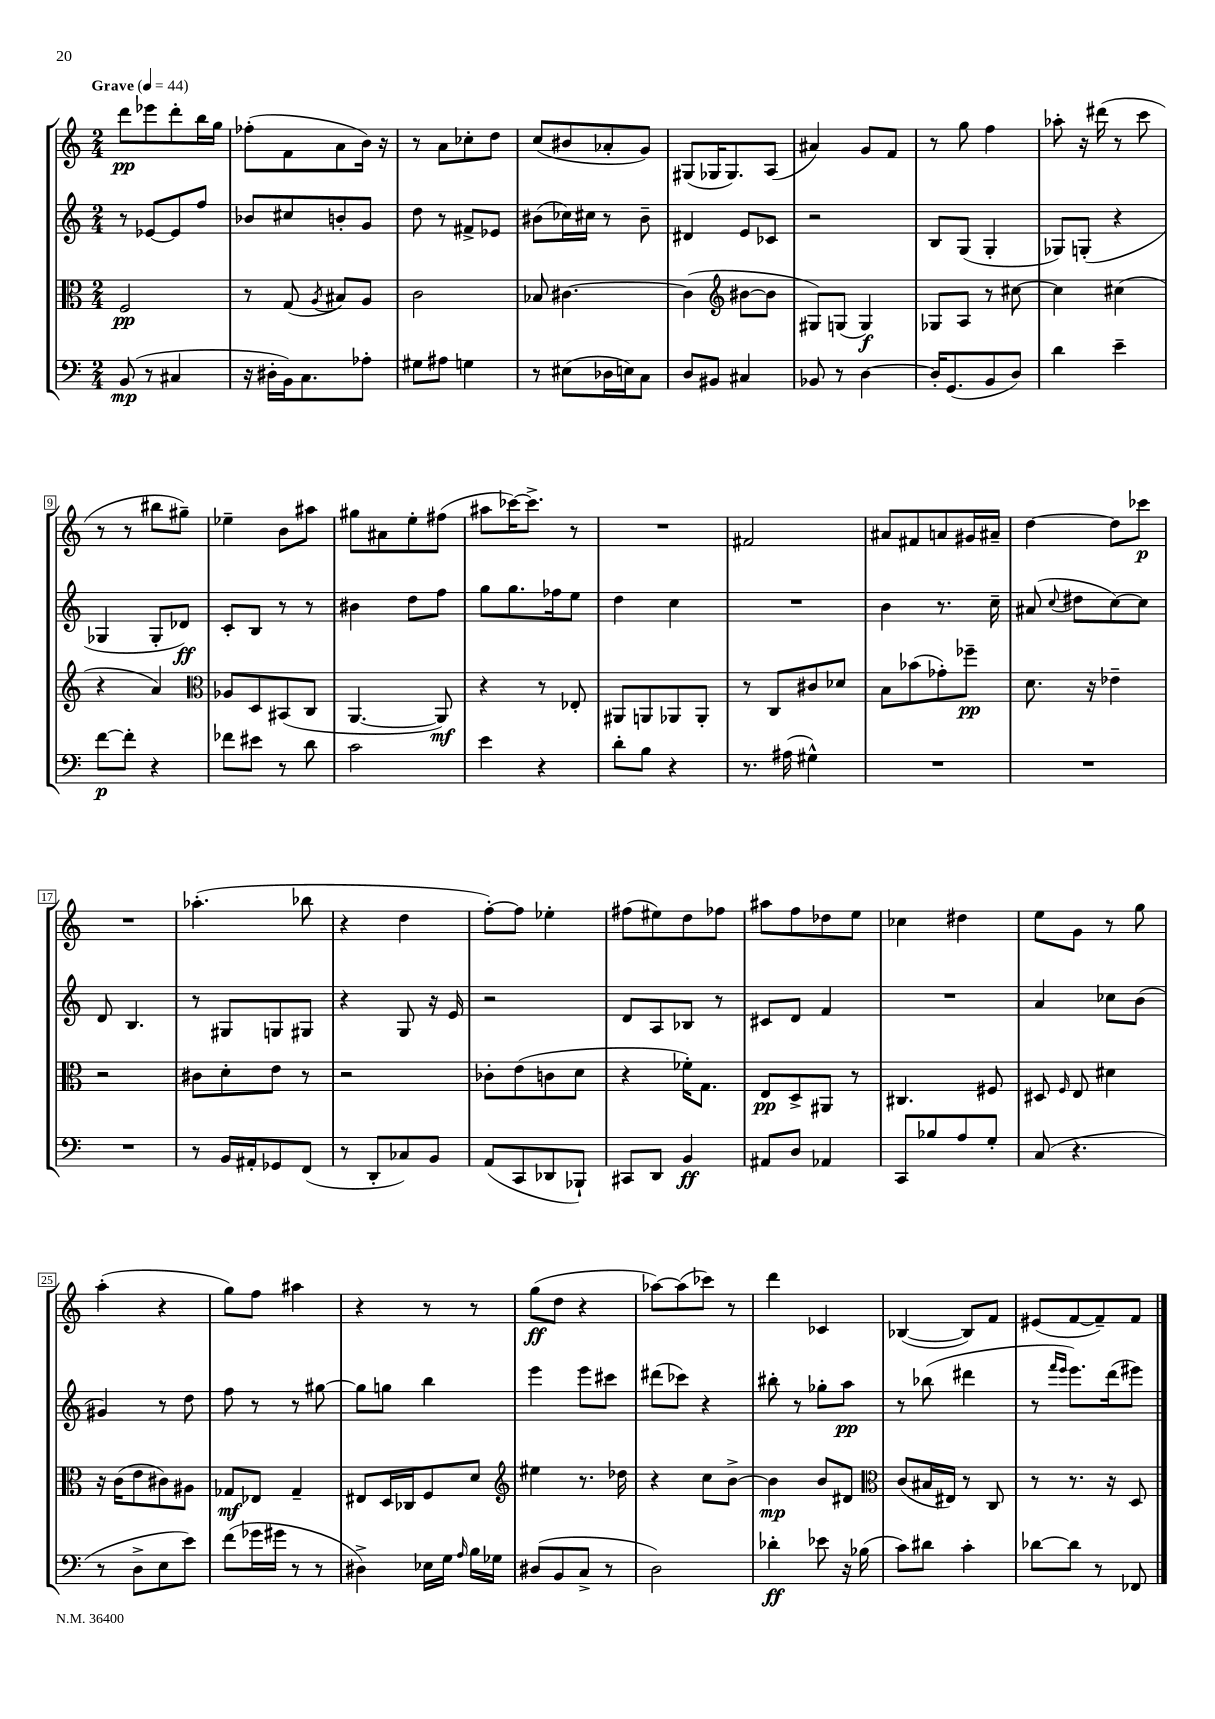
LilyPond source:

<<
\new StaffGroup <<
\new Staff = "s0" {
    \clef treble \key c \major \numericTimeSignature \time 2/4 \tempo "Grave" 4 = 44
    \autoBeamOff d'''8[\pp ees'''8 d'''8-. b''16 g''16] |
    fes''8[-.( f'8 a'8 b'16]) r16 |
    r8 a'8[ ces''8-. d''8] |
    c''8[( bis'8 aes'8-. g'8]) |
    gis8[( ges16 ges8.) a8]( |
    ais'4) g'8[ f'8] |
    r8 g''8 f''4 |
    aes''8-. r16 dis'''16( r8 c'''8 |
    r8 r8 bis''8[ gis''8]--) |
    ees''4-- b'8[ ais''8] |
    gis''8[ ais'8 e''8-. fis''8]( |
    ais''8[ ces'''16~) ces'''8.]-> r8 |
    R2 |
    fis'2 |
    ais'8[ fis'8 a'8 gis'16 ais'16]-- |
    d''4~ d''8[ ces'''8]\p |
    R2 |
    aes''4.-.( bes''8 |
    r4 d''4 |
    f''8[~-.) f''8] ees''4-. |
    fis''8[( eis''8) d''8 fes''8] |
    ais''8[ f''8 des''8 e''8] |
    ces''4 dis''4 |
    e''8[ g'8] r8 g''8 |
    a''4-.( r4 |
    g''8[) f''8] ais''4 |
    r4 r8 r8 |
    g''8[\ff( d''8] r4 |
    aes''8[~) aes''8( ces'''8]) r8 |
    d'''4 ces'4 |
    bes4~( bes8[) f'8] |
    eis'8[( f'8~ f'8--) f'8] \bar "|." |
}
\new Staff = "s1" {
    \clef treble \key c \major \numericTimeSignature \time 2/4
    \autoBeamOff r8 ees'8[~ ees'8 f''8] |
    bes'8[ cis''8 b'8-. g'8] |
    d''8 r8 fis'8[-> ees'8] |
    bis'8[( ces''16) cis''16] r8 bis'8-- |
    dis'4 e'8[ ces'8] |
    r2 |
    b8[ g8]( g4-. |
    ges8[) g8]-.( r4 |
    ges4 ges8[-. des'8]\ff) |
    c'8[-. b8] r8 r8 |
    bis'4 d''8[ f''8] |
    g''8[ g''8. fes''16 e''8] |
    d''4 c''4 |
    R2 |
    b'4 r8. c''16-- |
    ais'8( \appoggiatura { c''8 } dis''8[ c''8~) c''8] |
    d'8 b4. |
    r8 gis8[ g8 gis8] |
    r4 g8 r16 e'16 |
    r2 |
    d'8[ a8 bes8] r8 |
    cis'8[ d'8] f'4 |
    R2 |
    a'4 ces''8[ b'8]( |
    gis'4) r8 d''8 |
    f''8 r8 r8 gis''8~ |
    gis''8[ g''8] b''4 |
    e'''4 e'''8[ cis'''8] |
    dis'''8[( ces'''8]) r4 |
    bis''8-. r8 ges''8[-. a''8]\pp |
    r8 bes''8( dis'''4 |
    r8 \grace { f'''16[ e'''16] } e'''8.[) d'''16( eis'''8]) \bar "|." |
}
\new Staff = "s2" {
    \clef alto \key c \major \numericTimeSignature \time 2/4
    \autoBeamOff f2\pp |
    r8 g8( \acciaccatura { a8 } bis8[) a8] |
    c'2 |
    bes8 cis'4.~ |
    cis'4( \clef treble bis'8[~ bis'8] |
    gis8[) g8]( g4\f) |
    ges8[ a8] r8 cis''8~ |
    cis''4 cis''4( |
    r4 a'4) |
    \clef alto aes8[ d8 bis,8( c8] |
    a,4.~ a,8\mf) |
    r4 r8 ees8-. |
    ais,8[ a,8 aes,8 aes,8]-. |
    r8 c8[ cis'8 des'8] |
    b8[ bes'8( ges'8-.) fes''8]--\pp |
    d'8. r16 ees'4-- |
    r2 |
    cis'8[ d'8-. e'8] r8 |
    r2 |
    ces'8[-. e'8( c'8 d'8] |
    r4 fes'16[-.) g8.] |
    e8[\pp d8-> ais,8] r8 |
    cis4. fis8 |
    dis8 \grace { f16 } e8 dis'4 |
    r16 c'16[( e'8 cis'8) ais8] |
    ges8[\mf ees8] ges4-- |
    eis8[ d16 ces16 f8 d'8] |
    \clef treble eis''4 r8. des''16 |
    r4 c''8[ b'8]~-> |
    b'4\mp b'8[ dis'8] |
    \clef alto c'8[( bis16 eis16]) r8 c8 |
    r8 r8. r16 d8 \bar "|." |
}
\new Staff = "s3" {
    \clef bass \key c \major \numericTimeSignature \time 2/4
    \autoBeamOff b,8\mp( r8 cis4 |
    r16 dis16[-. b,16) c8. aes8]-. |
    gis8[ ais8] g4 |
    r8 eis8[( des16 e16) c8] |
    d8[ bis,8] cis4 |
    bes,8 r8 d4~ |
    d16[-. g,8.( b,8 d8]) |
    d'4 e'4-- |
    f'8[~\p f'8]-. r4 |
    fes'8[ eis'8] r8 d'8 |
    c'2 |
    e'4 r4 |
    d'8[-. b8] r4 |
    r8. ais16( gis4-^) |
    R2 |
    R2 |
    R2 |
    r8 b,16[ ais,16-. ges,8 f,8]( |
    r8 d,8[-. ces8) b,8] |
    a,8[( c,8 des,8 bes,,8]-!) |
    cis,8[ d,8] b,4\ff |
    ais,8[ d8] aes,4 |
    c,8[ bes8 a8 g8]-. |
    c8( r4. |
    r8 d8[-> e8 e'8]) |
    f'8[( ges'16 gis'16] r8 r8 |
    dis4->) ees16[ g16] \grace { a16 } b16[ ges16] |
    dis8[( b,8 c8]-> r8 |
    d2) |
    des'4-.\ff ees'8 r16 bes16( |
    c'8[) dis'8] c'4-. |
    des'8[~ des'8] r8 fes,8 \bar "|." |
}
>>
>>
\layout { \context { \Score \override BarNumber.stencil = #(make-stencil-boxer 0.1 0.3 ly:text-interface::print) } }
